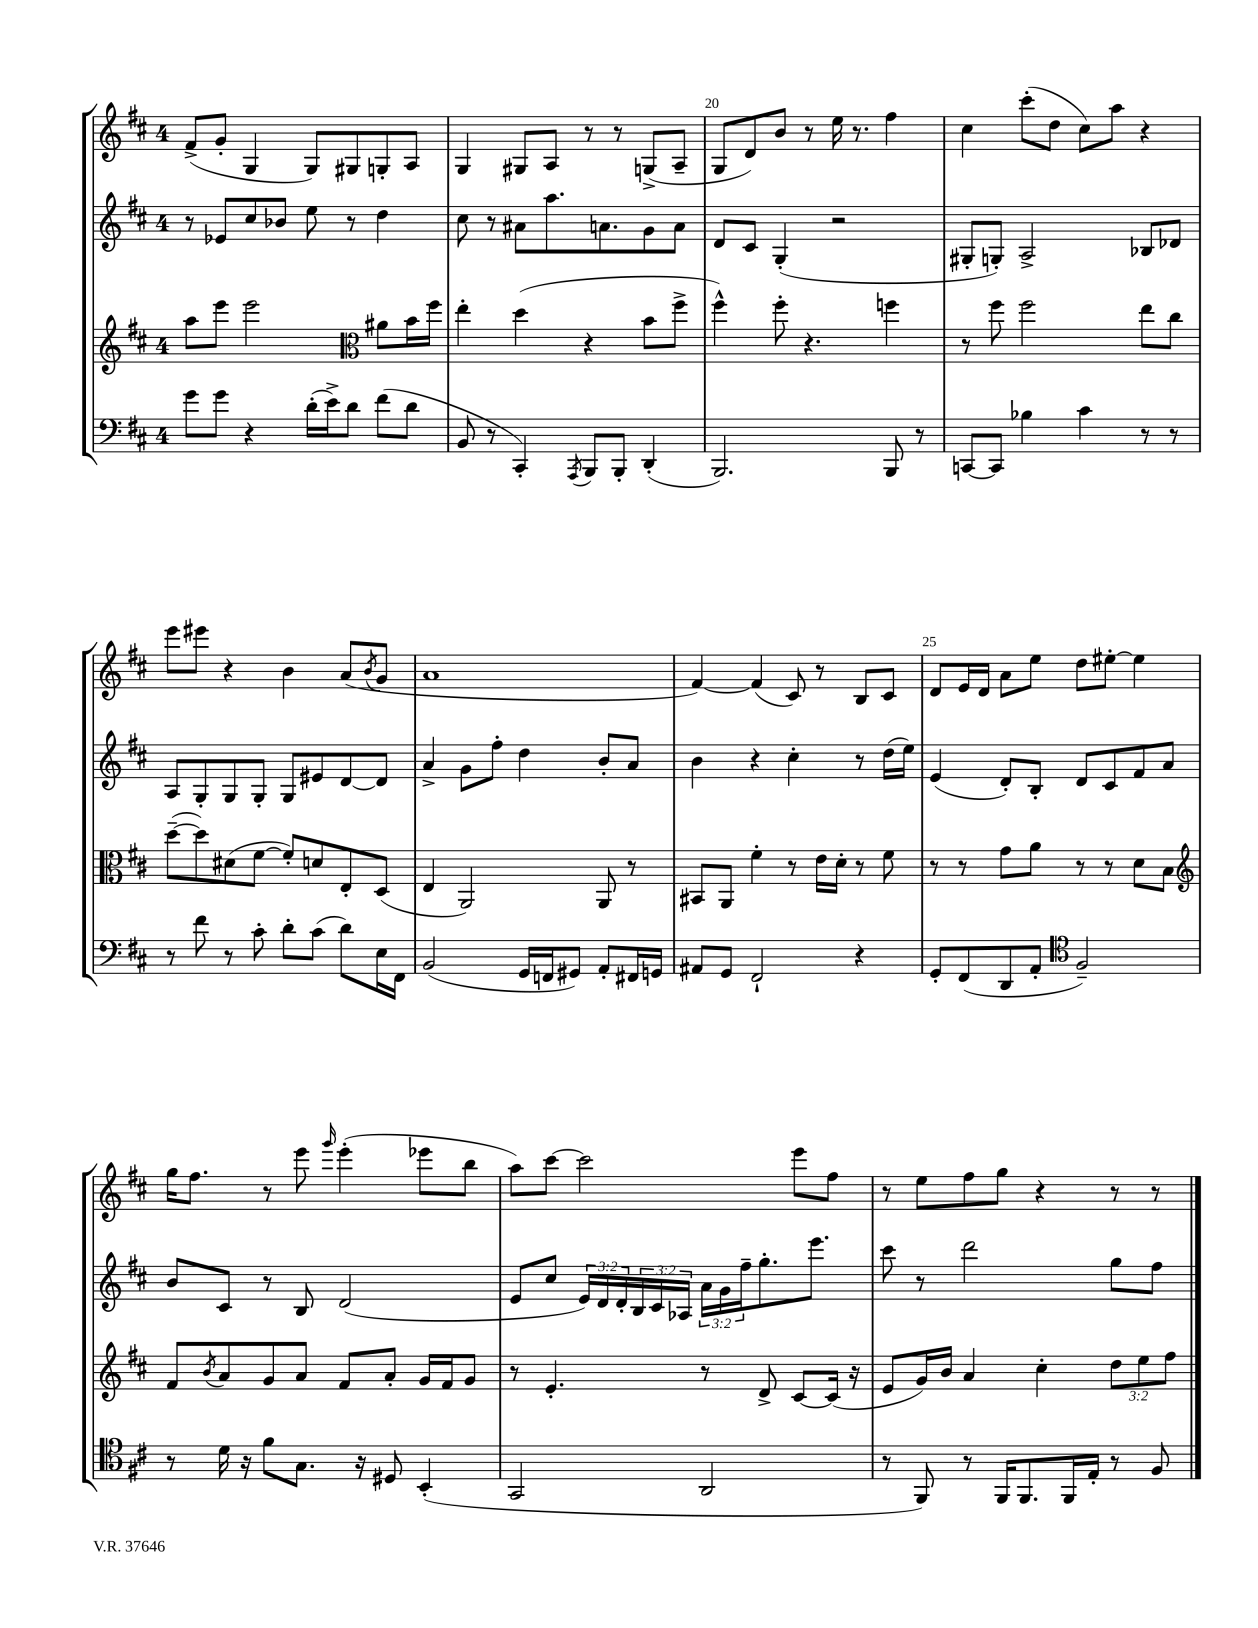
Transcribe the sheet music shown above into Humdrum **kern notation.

**kern	**kern	**kern	**kern
*staff4	*staff3	*staff2	*staff1
*clefF4	*clefG2	*clefG2	*clefG2
*k[f#c#]	*k[f#c#]	*k[f#c#]	*k[f#c#]
*M4/4	*M4/4	*M4/4	*M4/4
8g	8aa	8r	(8f#^
8g	8eee	8e-	8g'
4r	2eee	8cc#	4G
.	.	8b-	.
(16d'	.	8ee	8G)
16e^)	.	.	.
8d	.	8r	8G#
*	*clefC3	*	*
(8f#	8a#	4dd	8G'
8d	16b	.	8A
.	16ff#	.	.
=	=	=	=
8BB	4ee'	8cc#	4G
8r	.	8r	.
4CC#')	(4dd	8a#	8G#
.	.	8.aa	8A
8qAAA	.	.	.
8BBB	4r	.	8r
.	.	8.a	.
8BBB'	.	.	8r
(4DD'	8b	8g	(8G^
.	8ff#^	8a	8A~
=	=	=	=
2.BBB)	4ff#^^)	8d	8G
.	.	8c#	8d)
.	8ff#'	(4G'	8b
.	4.r	.	8r
.	.	2r	16ee
.	.	.	8.r
8BBB	4ff	.	4ff#
8r	.	.	.
=	=	=	=
[8CC	8r	8G#'	4cc#
8CC]	8ff#	8G')	.
4B-	2ff#	2A^	(8ccc#'
.	.	.	8dd
4c#	.	.	8cc#)
.	.	.	8aa
8r	8ee	8B-	4r
8r	8cc#	8d-	.
=	=	=	=
8r	([8dd~	8A	8eee
8f#	8dd])	8G'	8eee#
8r	(8d#	8G	4r
8c#'	[8f#	8G'	.
8d'	8f#'])	8G	4b
(8c#	8d	8e#	.
8d)	8E'	[8d	(8a
.	.	.	8qb
16E	(8D	8d]	8g
16FF#	.	.	.
=	=	=	=
(2BB	4E	4a^	1a
.	2AA)	8g	.
.	.	8ff#'	.
16GG	.	4dd	.
16FF	.	.	.
8GG#)	.	.	.
8AA'	8AA	8b'	.
16FF#	8r	8a	.
16GG	.	.	.
=	=	=	=
8AA#	8BB#	4b	[4f#)
8GG	8AA	.	.
2FF#`	4f#'	4r	(4f#]
.	8r	4cc#'	8c#)
.	16e	.	8r
.	16d'	.	.
4r	8r	8r	8B
.	8f#	(16dd	8c#
.	.	16ee)	.
=	=	=	=
8GG'	8r	(4e	8d
(8FF#	8r	.	16e
.	.	.	16d
8DD	8g	8d')	8a
8AA'	8a	8B'	8ee
*clefC4	*	*	*
2F#~)	8r	8d	8dd
.	8r	8c#	[8ee#'
.	8d	8f#	4ee#]
.	8B	8a	.
=	=	=	=
*	*clefG2	*	*
8r	8f#	8b	16gg
.	.	.	8.ff#
.	8qb	.	.
16d	8a	8c#	.
16r	.	.	.
8f#	8g	8r	8r
8.G	8a	8B	8eee
.	.	.	16qqggg
.	8f#	(2d	(4eee'
16r	.	.	.
8D#	8a'	.	.
(4BB'	16g	.	8eee-
.	16f#	.	.
.	8g	.	8bb
=	=	=	=
2GG	8r	8e	8aa)
.	4.e'	8cc#	[8ccc#
.	.	24e)	2ccc#]
.	.	24d	.
.	.	24d'	.
.	.	24B	.
.	.	24c#	.
.	.	24A-	.
2AA	8r	24a	.
.	.	24g	.
.	.	24ff#~	.
.	8d^	8.gg'	.
.	[8c#	.	8eee
.	.	8.eee	.
.	(16c#]	.	8ff#
.	16r	.	.
=	=	=	=
8r	8e	8ccc#	8r
8FF#)	16g)	8r	8ee
.	16b	.	.
8r	4a	2ddd	8ff#
16FF#	.	.	8gg
8.FF#	.	.	.
.	4cc#'	.	4r
16FF#	.	.	.
16E'	.	.	.
8r	12dd	8gg	8r
.	12ee	.	.
8F#	.	8ff#	8r
.	12ff#	.	.
==	==	==	==
*-	*-	*-	*-
